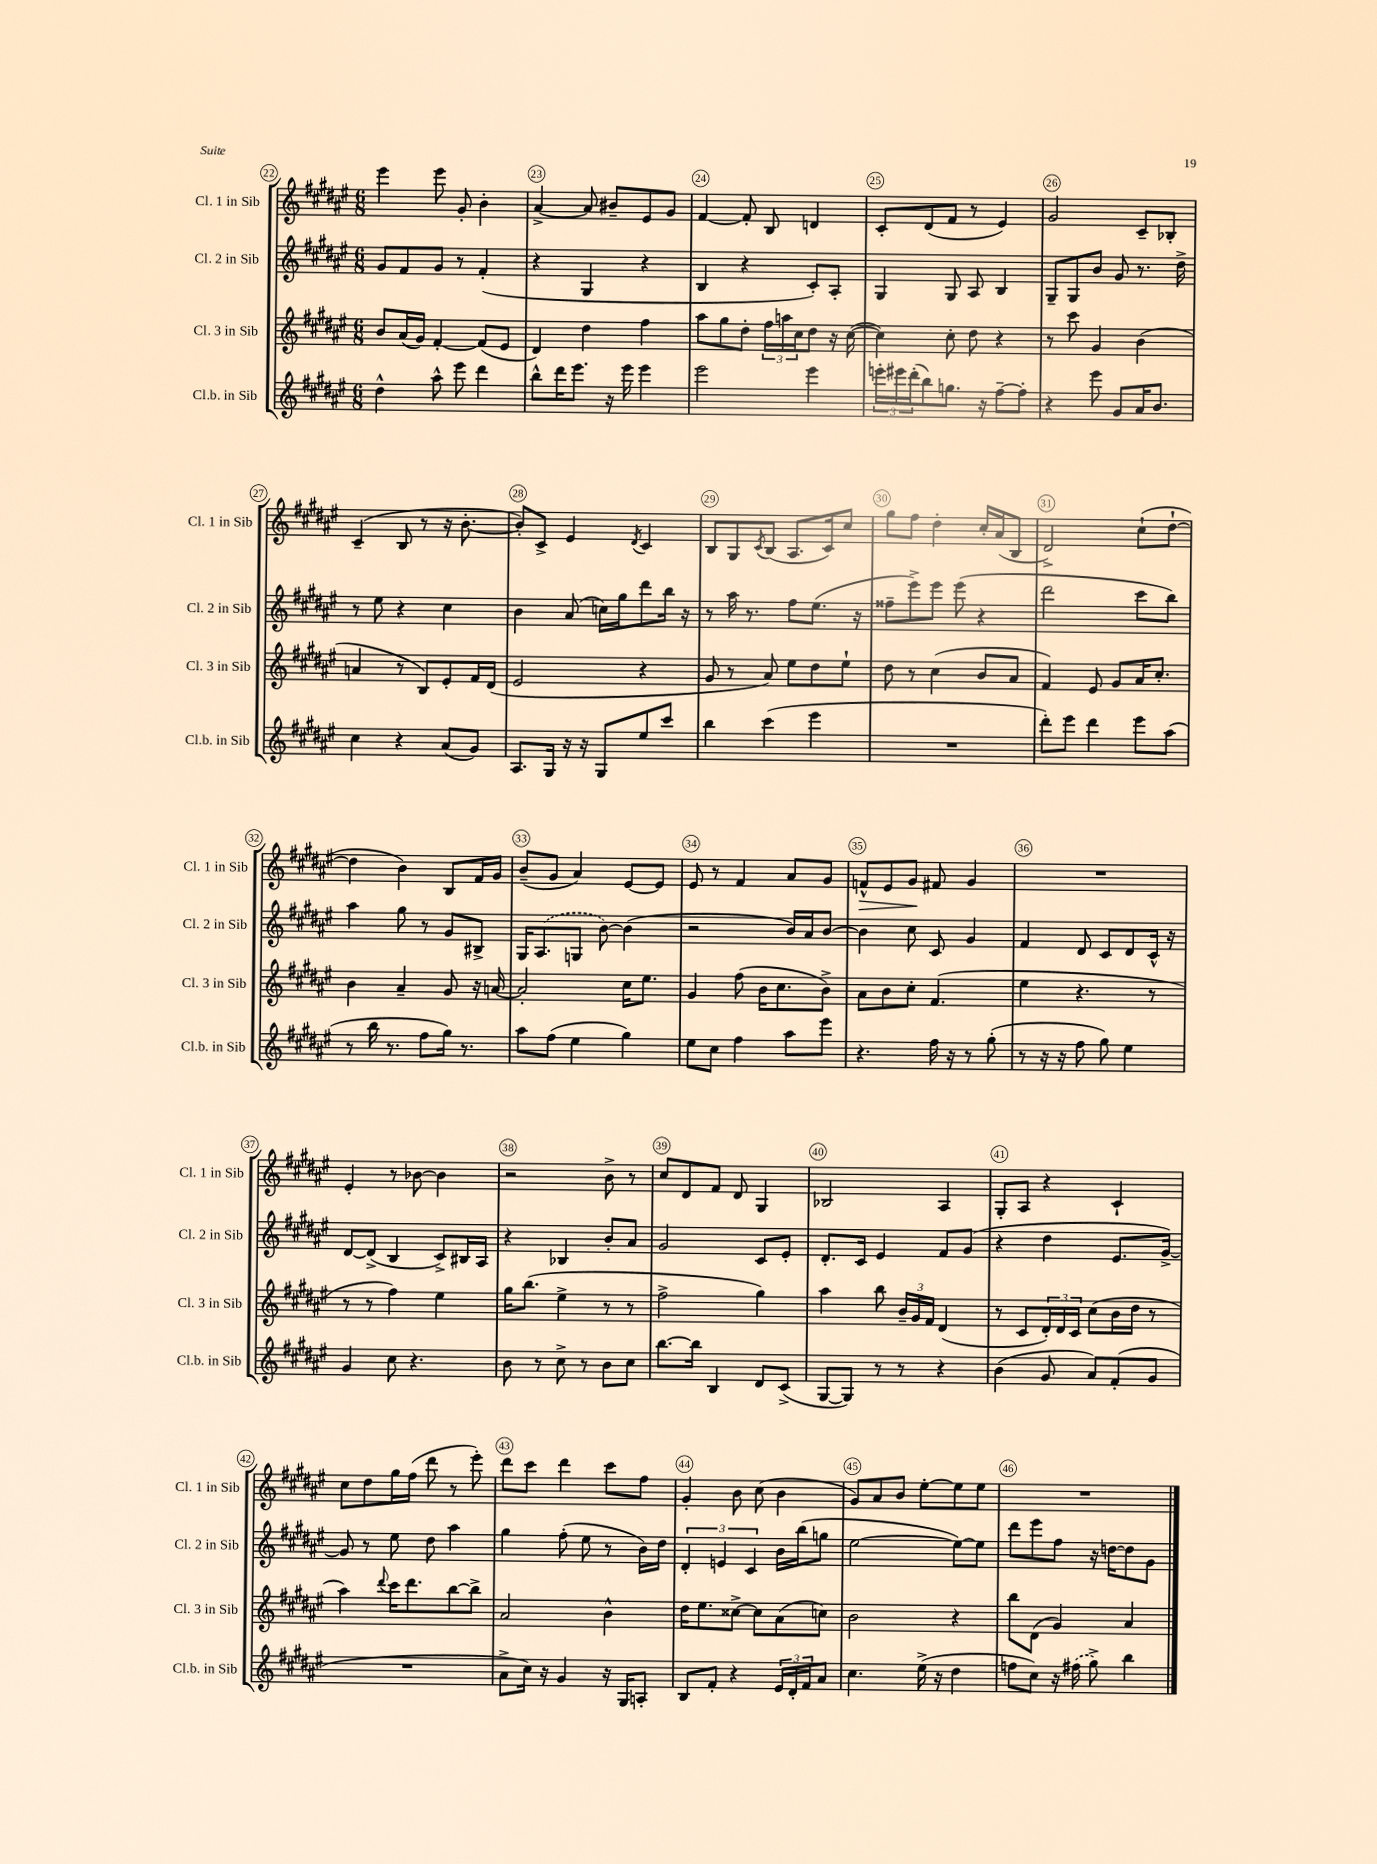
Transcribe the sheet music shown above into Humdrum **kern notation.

**kern	**kern	**kern	**kern
*staff4	*staff3	*staff2	*staff1
*clefG2	*clefG2	*clefG2	*clefG2
*k[f#c#g#d#a#e#]	*k[f#c#g#d#a#e#]	*k[f#c#g#d#a#e#]	*k[f#c#g#d#a#e#]
*M6/8	*M6/8	*M6/8	*M6/8
4dd#^^	8b	8g#	4eee#
.	(16a#	8f#	.
.	16g#)	.	.
8aa#^^	[4f#'	8g#	8eee#
8eee#	.	8r	8g#'
4ddd#	(8f#]	(4f#'	4b'
.	8e#	.	.
=	=	=	=
8bb^^	4d#)	4r	[4a#^
16ddd#	.	.	.
8.eee#	.	.	.
.	4dd#	4G#	8a#]
16r	.	.	8b#~
16eee#	.	.	.
4eee#	4ff#	4r	8e#
.	.	.	8g#
=	=	=	=
2eee#	8aa#	4B	[4f#
.	8gg#	.	.
.	8dd#'	4r	8f#']
.	24ff#	.	8B
.	24aa	.	.
.	24cc#	.	.
4eee#	8dd#	8c#')	4d
.	16r	8A#'	.
.	([16cc#	.	.
=	=	=	=
24eee'	4cc#])	4G#	8c#'
24eee#	.	.	.
(24ddd#'	.	.	.
8bb)	.	.	(8d#
8.gg	8cc#'	8G#	8f#
.	8dd#	8A#	8r
16r	.	.	.
[8ff#~	4r	4B	4e#)
8ff#']	.	.	.
=	=	=	=
4r	8r	8G#~	2g#
.	8ccc#	8G#	.
8eee#	4g#	8b	.
8g#	.	8g#	.
16a#	(4b	8.r	8c#~
8.b	.	.	.
.	.	.	8B-'
.	.	16dd#^	.
=	=	=	=
4cc#	4a	8r	(4c#~
.	.	8ee#	.
4r	8r	4r	8B
.	8B)	.	8r
(8a#	8e#'	4cc#	16r
.	.	.	[8.b'
8g#)	16f#	.	.
.	(16d#	.	.
=	=	=	=
8.A#	2e#	4b	8b'])
.	.	.	8c#^
16G#	.	.	.
16r	.	(8a#	4e#
16r	.	.	.
8G#	.	16cc)	.
.	.	16gg#	.
.	.	.	8qd#
8ee#	4r	8ddd#	4c#
8ccc#	.	16bb	.
.	.	16r	.
=	=	=	=
4bb	8g#	8r	8B
.	8r	16aa#	8G#
.	.	8.r	.
.	.	.	8qc#
(4ccc#	8a#)	.	(8B
.	8ee#	8ff#	8.A#
4eee#	8dd#	(8.ee#	.
.	.	.	16c#)
.	8ee#`	.	8cc#
.	.	16r	.
=	=	=	=
2.r	8dd#	8ff##~	8gg#
.	8r	8eee#^)	8ff#
.	(4cc#	8eee#	4dd#'
.	.	(8eee#	.
.	8b	4r	16cc#'
.	.	.	(16a#
.	8a#	.	8B
=	=	=	=
8ddd#')	4f#)	2ddd#	2d#^)
8eee#	.	.	.
4ddd#	8e#	.	.
.	8g#	.	.
8eee#	16a#	8ccc#	(8cc#`
.	8.cc#'	.	.
(8aa#	.	8bb)	[8dd#`
=	=	=	=
8r	4b	4aa#	4dd#]
16bb	.	.	.
8.r	.	.	.
.	4a#~	8gg#	4b)
8ff#	.	8r	.
16gg#)	8g#	8g#	8B
8.r	.	.	.
.	16r	8B#^	16f#
.	[16a	.	16g#
=	=	=	=
8aa#	2a']	16G#	(8b~
.	.	(8.A#	.
(8ff#	.	.	8g#
4ee#	.	8G	4a#)
.	.	[8b)	.
4gg#)	16cc#	(4b]	[8e#
.	8.ee#	.	.
.	.	.	8e#]
=	=	=	=
8ee#	4g#	2r	8e#
8cc#	.	.	8r
4ff#	(8ff#	.	4f#
.	16b	.	.
.	8.cc#	.	.
8aa#	.	16b)	8a#
.	.	16a#	.
8eee#	8b^)	[8b	8g#
=	=	=	=
4.r	8a#	4b]	8f^^
.	8b	.	8e#
.	8cc#'	8cc#	8g#
16ff#	(4.f#	8c#	8f#
16r	.	.	.
8r	.	4g#	4g#
(8gg#'	.	.	.
=	=	=	=
8r	4ee#	4f#	2.r
16r	.	.	.
16r	.	.	.
8ff#	4.r	8d#	.
8gg#)	.	8c#	.
4ee#	.	8d#	.
.	8r	16c#^^	.
.	.	16r	.
=	=	=	=
4g#	8r	[8d#	4e#'
.	8r	(8d#^]	.
8cc#	4ff#)	4B	8r
4.r	.	.	[8b-
.	4ee#	8c#^)	4b-]
.	.	16B#	.
.	.	16A#	.
=	=	=	=
8b	16gg#	4r	2r
.	(8.bb	.	.
8r	.	.	.
8cc#^	4ee#^	4B-	.
8r	.	.	.
8b	8r	8b'	8b^
8cc#	8r	8a#	8r
=	=	=	=
[8.bb	2ff#^	2g#	8cc#
.	.	.	8d#
16bb]	.	.	.
4B	.	.	8f#
.	.	.	8d#
8d#	4gg#)	8c#	4G#
(8c#^	.	8e#'	.
=	=	=	=
[8G#	4aa#	8.d#'	2B-
8G#])	.	.	.
.	.	16c#	.
8r	8bb	4e#	.
8r	24b~	.	.
.	24g#	.	.
.	24f#	.	.
4r	(4d#	8f#	4A#
.	.	(8g#	.
=	=	=	=
(4b	8r	4r	8G#'
.	8c#	.	8A#
8g#	24d#')	4dd#	4r
.	24d#	.	.
.	24c#	.	.
8a#)	(8cc#	.	.
(8f#'	16b	8.e#	4c#`
.	16dd#	.	.
8g#	8r	.	.
.	.	[16g#^)	.
=	=	=	=
2.r	4aa#)	8g#]	8cc#
.	.	8r	8dd#
.	8qqddd#	.	.
.	16ccc#	8ee#	16gg#
.	8.ddd#	.	(16ff#
.	.	8dd#	8ddd#
.	[8bb	4aa#	8r
.	8bb^]	.	8eee#')
=	=	=	=
8a#^	2a#	4gg#	8ddd#
16cc#)	.	.	8ccc#
16r	.	.	.
4g#	.	(8ff#'	4ddd#
.	.	8ee#	.
16r	4b^^	8r	8ccc#
16G#	.	.	.
8A'	.	16b)	8ff#
.	.	16dd#	.
=	=	=	=
8B	16dd#	6d#'	4g#'
.	8.ee#	.	.
8f#'	.	.	.
.	.	6e	.
4r	[8cc##^	.	8b
.	.	6c#	.
.	8cc##]	.	(8cc#
24e#	(8a#	16b	4b
24d#'	.	.	.
.	.	(16bb	.
24f#	.	.	.
8a#	8cc)	8gg	.
=	=	=	=
4.cc#	2b	[2ee#	8g#)
.	.	.	8a#
.	.	.	8b
(16ee#^	.	.	[8ee#'
16r	.	.	.
4dd#	4r	8ee#_)	8ee#]
.	.	8ee#]	8ee#
=	=	=	=
8ff	8bb	8ddd#	2.r
8cc#)	(8d#	8eee#	.
16r	4g#)	8ff#	.
(16ff#	.	.	.
8gg#^)	.	16r	.
.	.	[16dd	.
4bb	4a#	8dd]	.
.	.	8g#	.
==	==	==	==
*-	*-	*-	*-
